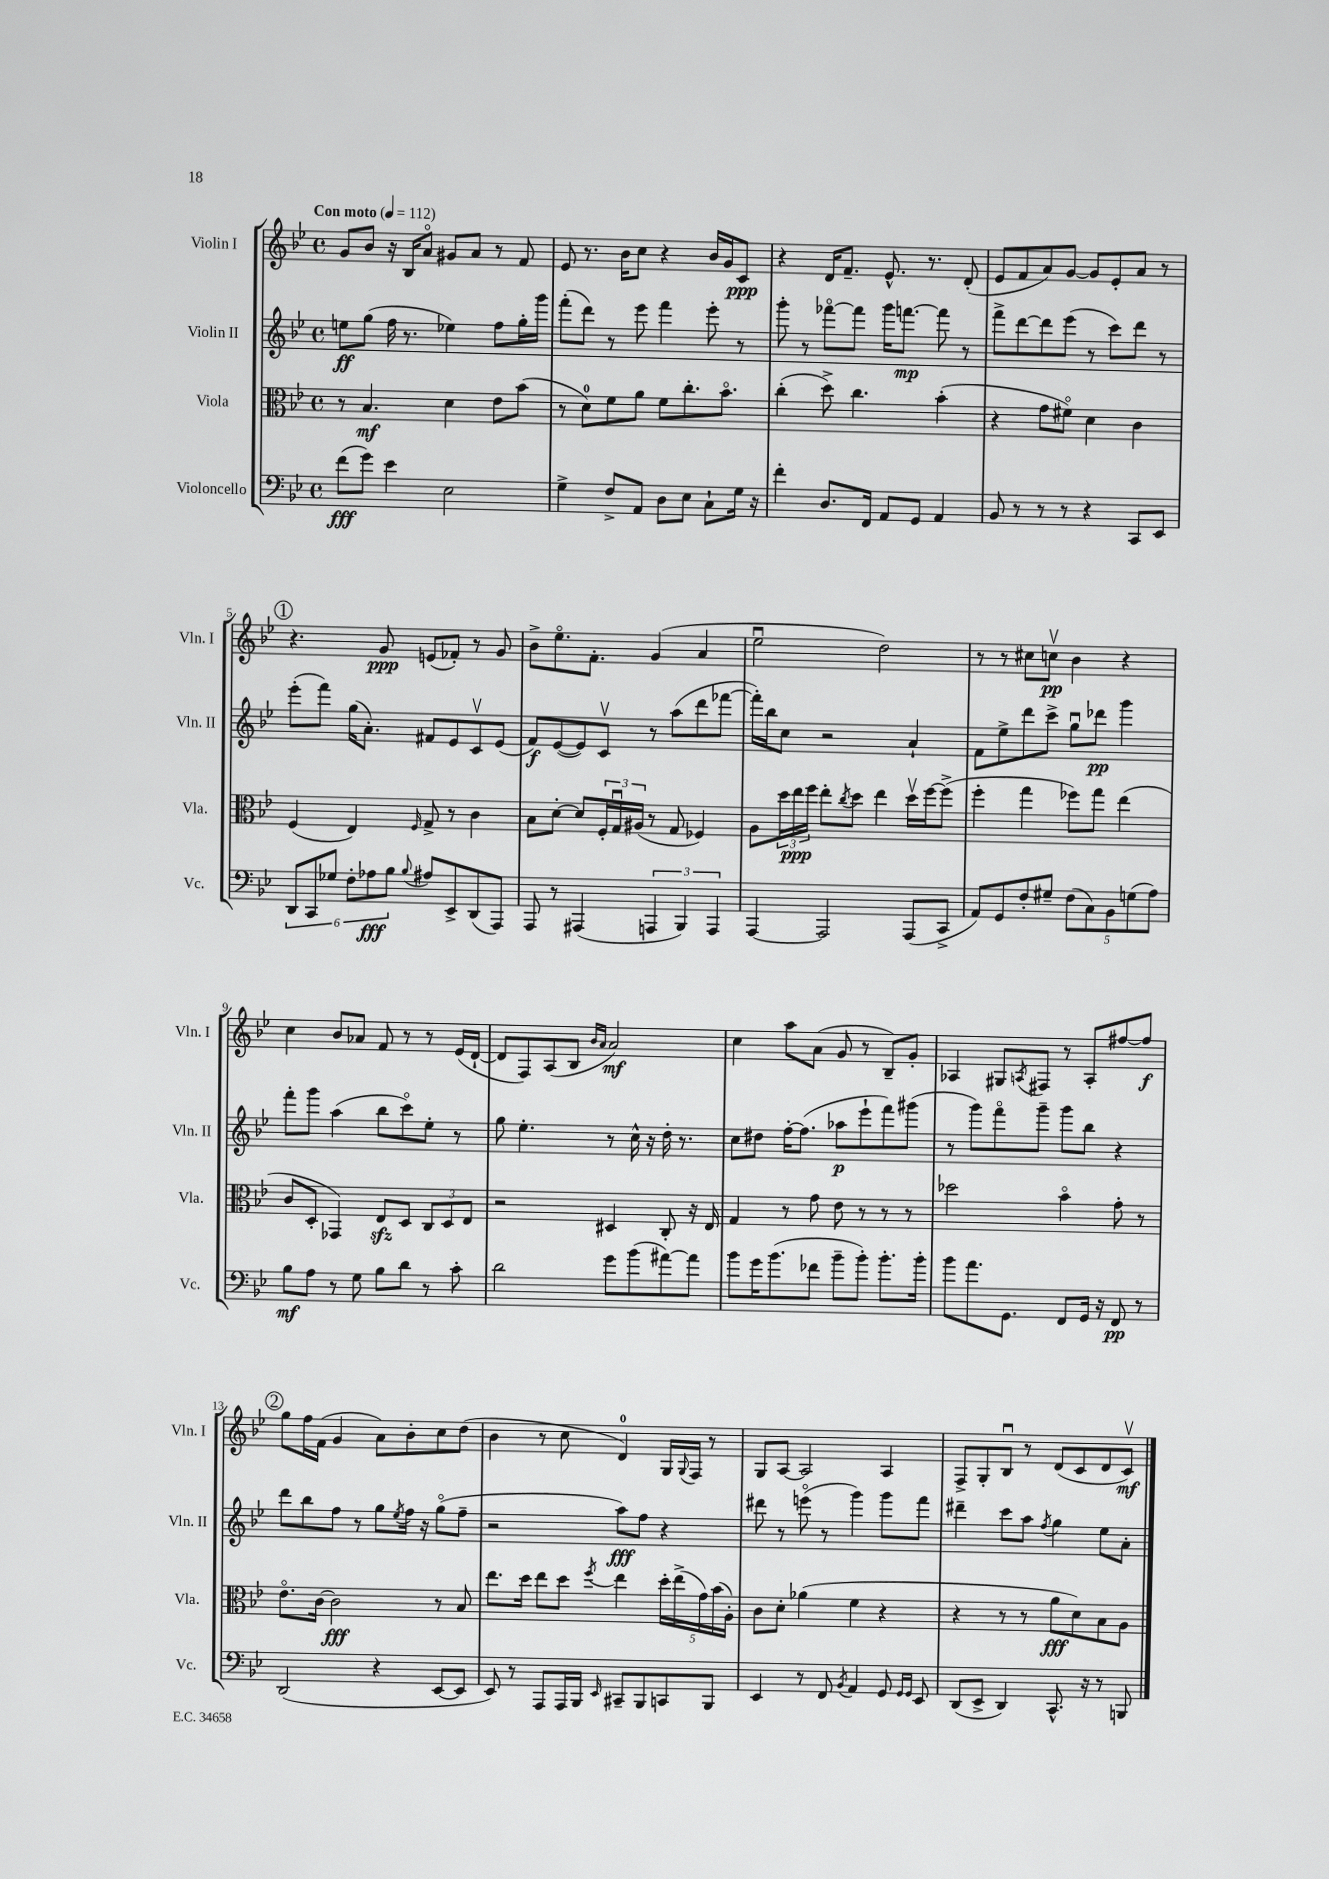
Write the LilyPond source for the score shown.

<<
\new StaffGroup <<
\new Staff = "s0" \with { instrumentName = "Violin I" shortInstrumentName = "Vln. I" } {
    \clef treble \key bes \major \defaultTimeSignature \time 4/4 \tempo "Con moto" 4 = 112
    g'8 bes'8 r16 bes16 a'8\flageolet gis'8 a'8 r8 f'8 |
    ees'8 r8. bes'16 c''8 r4 bes'16 g'16 c'8\ppp |
    r4 d'16 f'8.-- ees'8.-^ r8. d'8-.( |
    ees'8 f'8 a'8) g'8~ g'8 ees'8-. a'8 r8 |
    \mark \markup { \circle "1" } r4. g'8\ppp e'8( fes'8-.) r8 g'8 |
    bes'8-> ees''8.\flageolet f'8.-. g'4( a'4 |
    ees''2\downbow d''2) |
    r8 r8 cis''8 c''8\upbow\pp bes'4 r4 |
    c''4 bes'8 aes'8 f'8 r8 r8 ees'16( d'16~-! |
    d'8 f8) a8( bes8 \grace { bes'16 a'16 } a'2\mf) |
    c''4 a''8 a'8( g'8 r8 bes8--) g'8-. |
    aes4 gis8 \acciaccatura { a8 } fis8 r8 a8-. fis''8~ fis''8\f |
    \mark \markup { \circle "2" } g''8 f''16 f'16( g'4 a'8) bes'8-. c''8 d''8( |
    bes'4 r8 c''8 d'4-0) g16 \appoggiatura { g8 } f16 r8 |
    g8 a8~ a2 a4 |
    f8-> g8-. bes8\downbow r8 d'8( c'8 d'8 c'8\upbow\mf) \bar "|." |
}
\new Staff = "s1" \with { instrumentName = "Violin II" shortInstrumentName = "Vln. II" } {
    \clef treble \key bes \major \defaultTimeSignature \time 4/4
    e''8\ff g''8( f''16 r8. ees''4) f''8 g''16-. g'''16 |
    f'''8-.( d'''8) r8 ees'''8 f'''4 ees'''8-. r8 |
    g'''8-. r8 fes'''8~\flageolet fes'''8 g'''16 f'''8.~\mp f'''8 r8 |
    f'''8-> d'''8~ d'''8 ees'''8( r8 c'''8) d'''8 r8 |
    \mark \markup { \circle "1" } ees'''8-.( f'''8) g''16( a'8.-.) fis'8 ees'8 c'8\upbow ees'8( |
    f'8\f) ees'8~( ees'8) c'8\upbow r8 a''8( d'''8 fes'''8~ |
    fes'''16-.) bes''16 c''8 r2 a'4-! |
    f'8 ees''8-> d'''8 c'''8-> g''8\downbow des'''8\pp g'''4 |
    f'''8-. g'''8 a''4( bes''8 c'''8\flageolet) ees''8-. r8 |
    g''8 ees''4.-. r8 c''16-^ r16 d''16-. r8. |
    c''8 dis''8 f''16~-. f''8.( aes''8\p ees'''8-! f'''8) gis'''8( |
    r8 g'''8) f'''8\flageolet g'''8-- g'''8 bes''8 r4 |
    \mark \markup { \circle "2" } d'''8 bes''8 f''8 r8 g''8 \acciaccatura { ees''8 } f''16 r16 g''8\flageolet( f''8-- |
    r2 a''8\fff) f''8 r4 |
    dis'''8 r8 e'''8\flageolet( r8 g'''4) g'''8 f'''8 |
    dis'''4-- c'''8 a''8 \acciaccatura { f''8 } g''4 ees''8 a'8-. \bar "|." |
}
\new Staff = "s2" \with { instrumentName = "Viola" shortInstrumentName = "Vla." } {
    \clef alto \key bes \major \defaultTimeSignature \time 4/4
    r8 bes4.\mf d'4 ees'8 bes'8( |
    r8 d'8-0) f'8 a'8 f'8 c''8.-. bes'8.\flageolet |
    c''4-.( d''8->) c''4. bes'4-.( |
    r4 g'8 fis'8\flageolet) d'4 c'4 |
    \mark \markup { \circle "1" } f4( ees4) \grace { f16 } g8-> r8 c'4 |
    bes8 d'8~-. d'8 \tuplet 3/2 { f16-. g16\downbow ais16( } r8 g8 fes4) |
    a8 \tuplet 3/2 { d''16 ees''16\ppp f''16 } ees''8-. \acciaccatura { c''8 } d''8 ees''4 d''16\upbow f''16~ f''8->( |
    f''4-. g''4 fes''8) g''8 ees''4( |
    c'8 d8-. ges,4) ees8\sfz d8 \tuplet 3/2 { c8 d8 ees8 } |
    r2 dis4 c8-. r16 ees16 |
    g4 r8 g'8 ees'8 r8 r8 r8 |
    des''2 bes'4\flageolet g'8-. r8 |
    \mark \markup { \circle "2" } ees'8.\flageolet c'16~ c'2\fff r8 bes8 |
    ees''8. d''16 ees''8 d''8 \acciaccatura { f''8 } ees''4 \tuplet 5/4 { d''16-. ees''16->( g'16) bes'16( a16-.) } |
    c'8 d'8-. aes'4( f'4 r4 |
    r4 r8 r8 a'8\fff d'8) bes8 a8 \bar "|." |
}
\new Staff = "s3" \with { instrumentName = "Violoncello" shortInstrumentName = "Vc." } {
    \clef bass \key bes \major \defaultTimeSignature \time 4/4
    f'8\fff( g'8) ees'4 ees2 |
    g4-> f8-> a,8 d8 ees8 c8-! g16 r16 |
    f'4-. d8. f,16 a,8 g,8 a,4 |
    bes,8 r8 r8 r8 r4 c,8 ees,8 |
    \mark \markup { \circle "1" } \tuplet 6/4 { d,8 c,8 ges8 f8-. aes8\fff bes8 } \appoggiatura { bes8 } ais8 ees,8-> d,8( a,,8) |
    a,,8 r8 ais,,4( \tuplet 3/2 { a,,4 bes,,4) a,,4 } |
    a,,4~ a,,2 a,,8( c,8-> |
    a,8) g,8 f8-. gis8-- \tuplet 5/4 { f8( c8) bes,8 g8( a8) } |
    bes8\mf a8 r8 g8 bes8 d'8 r8 c'8-. |
    d'2 g'8 bes'8( ais'8~) ais'8 |
    bes'8 g'16 bes'8.( fes'8 bes'8-- bes'8-.) bes'8.-. bes'16-. |
    bes'8 a'8. g,8. f,8 g,16 r16 f,8\pp r8 |
    \mark \markup { \circle "2" } d,2( r4 ees,8~ ees,8 |
    ees,8) r8 a,,8 a,,16 bes,,16 \grace { ees,16 } cis,8-- bes,,8 c,8 bes,,8 |
    ees,4 r8 f,8 \acciaccatura { bes,8 } a,4 g,8 \grace { g,16 g,16 } ees,8 |
    d,8( ees,8-> d,4) c,8.-^ r16 r8 b,,8 \bar "|." |
}
>>
>>
